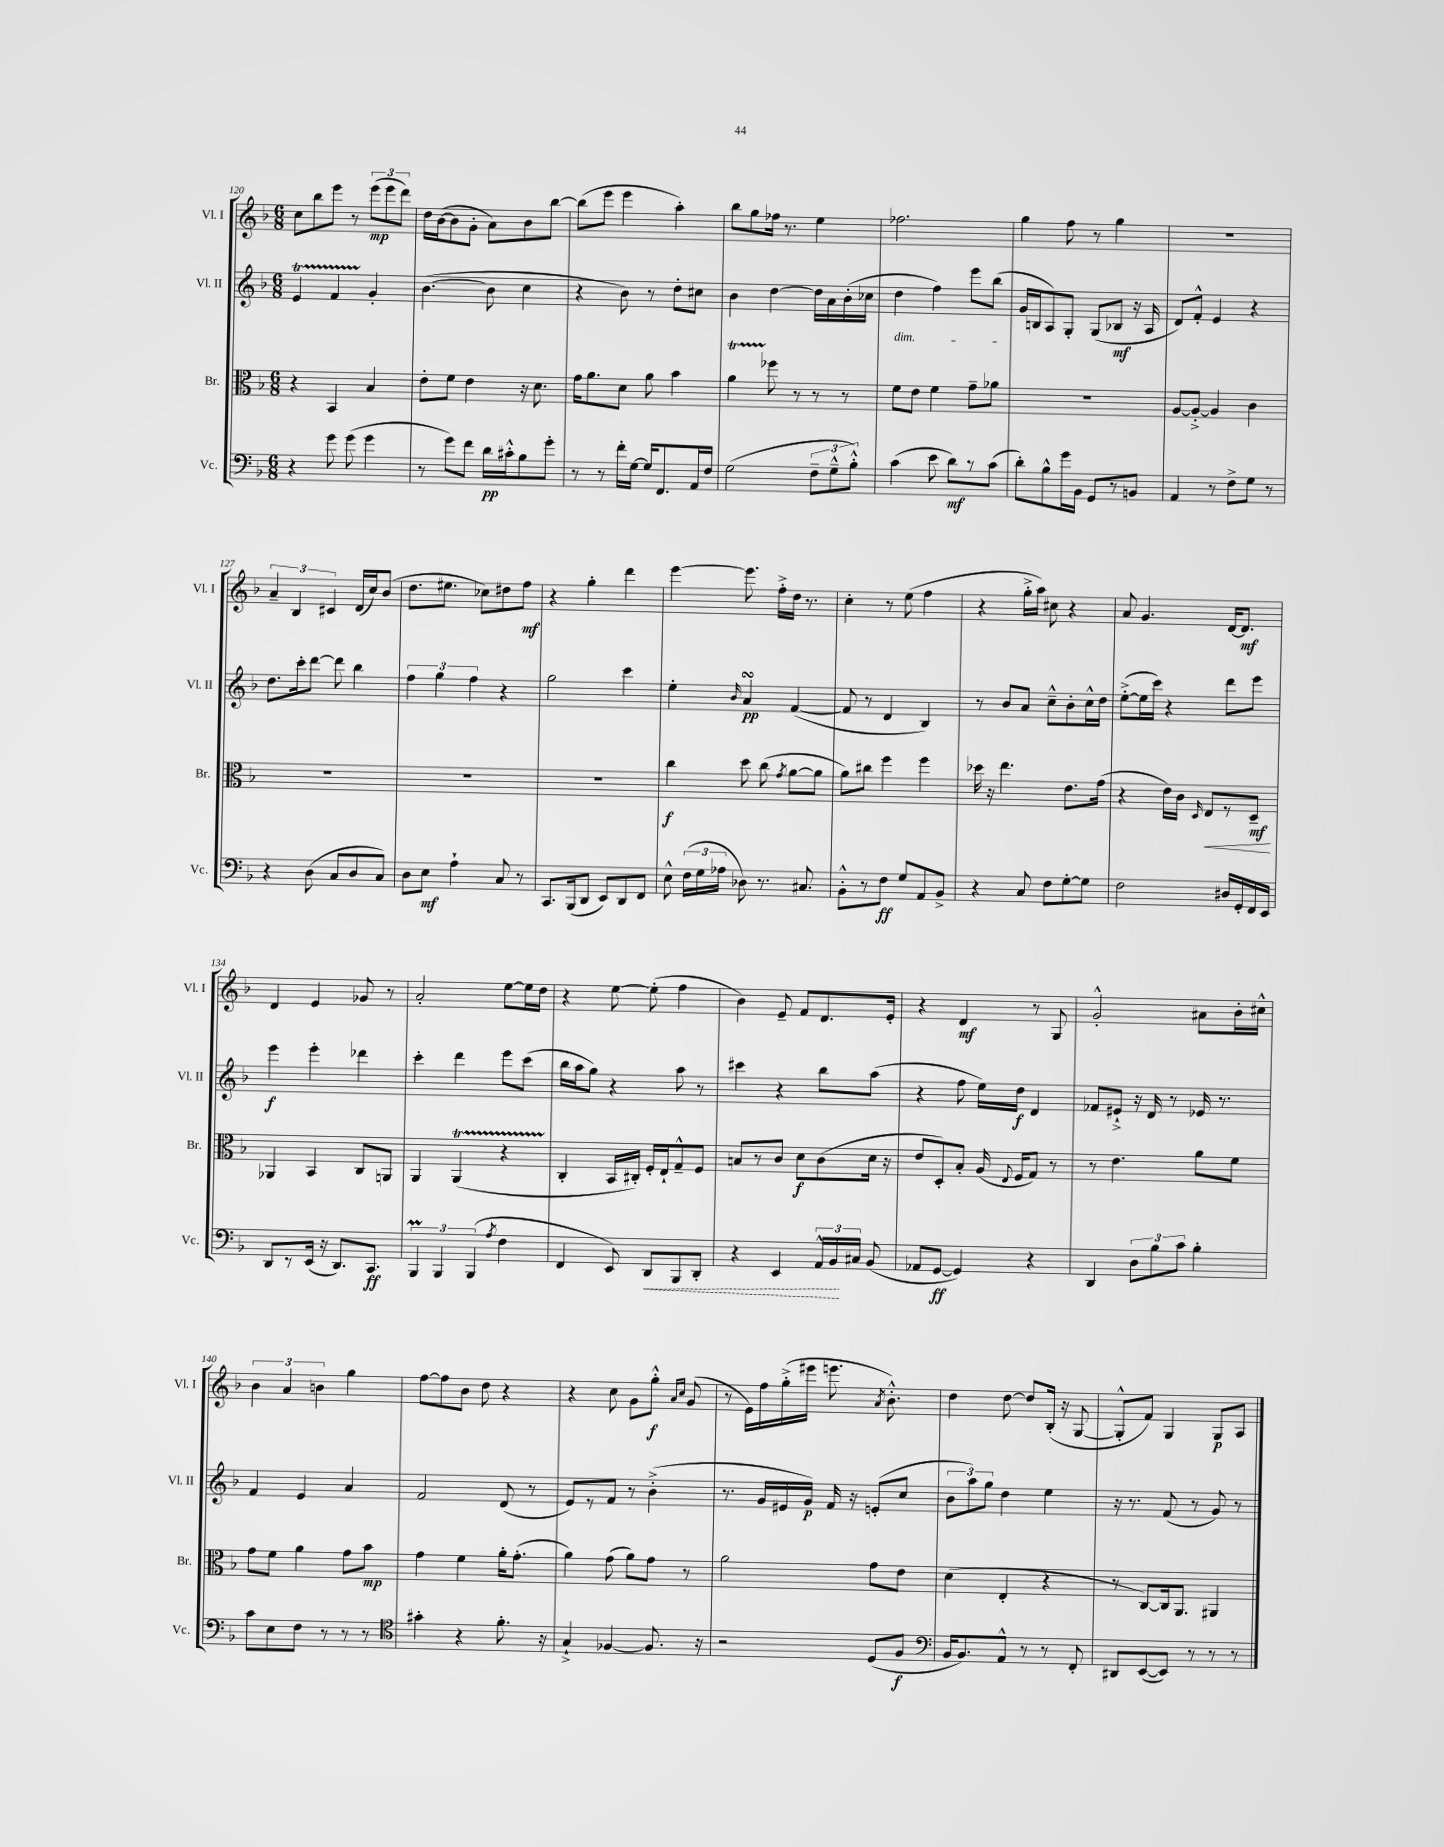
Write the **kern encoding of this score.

**kern	**dynam	**kern	**dynam	**kern	**dynam	**kern	**dynam
*part4	*part4	*part3	*part3	*part2	*part2	*part1	*part1
*staff4	*staff4	*staff3	*staff3	*staff2	*staff2	*staff1	*staff1
*I"Vc.	*	*I"Br.	*	*I"Vl. II	*	*I"Vl. I	*
*I'Vc.	*	*I'Br.	*	*I'Vl. II	*	*I'Vl. I	*
*clefF4	*	*clefC3	*	*clefG2	*	*clefG2	*
*k[b-]	*	*k[b-]	*	*k[b-]	*	*k[b-]	*
*M6/8	*	*M6/8	*	*M6/8	*	*M6/8	*
=120	=120	=120	=120	=120	=120	=120	=120
4r	.	4r	.	4et/	.	8cc\L	.
.	.	.	.	.	.	8bb-\	.
8g\	.	4BB-/	.	4fTTT/	.	8eee\J	.
(8g\	.	.	.	.	.	8r	.
4g\	.	4B-/	.	4g'/	.	(12eee\L	mp
.	.	.	.	.	.	12eee\	.
.	.	.	.	.	.	12ddd\J)	.
=121	=121	=121	=121	=121	=121	=121	=121
8r	.	8e'\L	.	([4.b-\	.	16dd\LL	.
.	.	.	.	.	.	([16b-\J	.
8g\L)	.	8f\J	.	.	.	8b-\]	.
8f\J	.	4e\	.	.	.	8g'\J	.
16d\LL	pp	.	.	8b-\]	.	8a\L)	.
16c#X'^^\J	.	.	.	.	.	.	.
8B-\	.	16r	.	4cc\	.	8b-\	.
.	.	8.d\	.	.	.	.	.
8g'\J	.	.	.	.	.	[8bb-\J	.
=122	=122	=122	=122	=122	=122	=122	=122
8r	.	16g\KL	.	4r	.	(8bb-\L]	.
.	.	8.a\	.	.	.	.	.
8r	.	.	.	.	.	8eee\J	.
16f'\LL	.	8d\J	.	8b-\)	.	4eee\	.
[16G\JJ	.	.	.	.	.	.	.
16G/KL]	.	8a\	.	8r	.	.	.
8.FF/	.	.	.	.	.	.	.
.	.	4b-\	.	8dd'\L	.	4aa'\)	.
16AA/L	.	.	.	8cc#X\J	.	.	.
16F/JJ	.	.	.	.	.	.	.
=123	=123	=123	=123	=123	=123	=123	=123
(2G\	.	4at\	.	4b-\	.	8bb-\L	.
.	.	.	.	.	.	8gg\	.
.	.	8ff-X\	.	[4dd\	.	16ff-X\Jk	.
.	.	.	.	.	.	8.r	.
.	.	8r	.	.	.	.	.
12F~\L	.	8r	.	16dd\LL]	.	4ee\	.
.	.	.	.	16a\	.	.	.
12G~^^\	.	.	.	.	.	.	.
.	.	8r	.	(16b-'\	.	.	.
12B-'^^\J)	.	.	.	.	.	.	.
.	.	.	.	16cc-X\JJ	.	.	.
=124	=124	=124	=124	=124	=124	=124	=124
!	!	!	!	!LO:TX:b:i:t=dim.	!	!	!
(4c\	.	8f\L	.	4dd\	.	2.ff-X\	.
.	.	8e\J	.	.	.	.	.
8e\	.	4f\	.	4ff\)	.	.	.
8d\L)	mf	.	.	.	.	.	.
8r	.	8g~\L	.	8eee\L	.	.	.
(8c\J	.	8a-X\J	.	(8bb-\J	.	.	.
=125	=125	=125	=125	=125	=125	=125	=125
8d'\L)	.	2.r	.	16g/LL	.	4gg\	.
.	.	.	.	16Bn/J	.	.	.
8B-^^\	.	.	.	8A/)	.	.	.
16g\L	.	.	.	8G'/J	.	8ff\	.
16BB-\JJ	.	.	.	.	.	.	.
8GG/L	.	.	.	(8G/L	.	8r	.
8r	.	.	.	8B-X/J	mf	4gg\	.
8BBn/J	.	.	.	16r	.	.	.
.	.	.	.	16A/	.	.	.
=126	=126	=126	=126	=126	=126	=126	=126
4AA/	.	[8A/L	.	8d/L)	.	2.r	.
.	.	8A'^/J_	.	8f'^^/J	.	.	.
8r	.	4A/]	.	4e/	.	.	.
8F^\L	.	.	.	.	.	.	.
8G\J	.	4c\	.	4r	.	.	.
8r	.	.	.	.	.	.	.
!!LO:LB:g=z
=127	=127	=127	=127	=127	=127	=127	=127
4r	.	2.r	.	8.dd\L	.	6a~/	.
.	.	.	.	.	.	6B-/	.
.	.	.	.	16ccc'\k	.	.	.
(8D\	.	.	.	[8ddd\J	.	.	.
.	.	.	.	.	.	6c#X/	.
8C/L	.	.	.	8ddd\]	.	.	.
8D/	.	.	.	4bb-\	.	(16d/LL	.
.	.	.	.	.	.	16cc/J)	.
8C/J)	.	.	.	.	.	(8b-/J	.
=128	=128	=128	=128	=128	=128	=128	=128
8D\L	.	2.r	.	6ff\	.	8.dd\L	.
8E\J	mf	.	.	.	.	.	.
.	.	.	.	6gg\	.	.	.
.	.	.	.	.	.	8.ee#X\J	.
4A`\	.	.	.	.	.	.	.
.	.	.	.	6ff\	.	.	.
.	.	.	.	.	.	8cc-X\L)	.
8C/	.	.	.	4r	.	8dd#X\	.
8r	.	.	.	.	.	8ff\J	mf
=129	=129	=129	=129	=129	=129	=129	=129
8.CC/L	.	2.r	.	2gg\	.	4r	.
(16BBB-/k	.	.	.	.	.	.	.
8DD/J	.	.	.	.	.	4gg'\	.
8EE/L)	.	.	.	.	.	.	.
8DD/	.	.	.	4ccc\	.	4ddd\	.
8FF/J	.	.	.	.	.	.	.
=130	=130	=130	=130	=130	=130	=130	=130
8E^^\	.	4cc\	f	4ee'\	.	[4eee\	.
(24F\LL	.	.	.	.	.	.	.
24G\	.	.	.	.	.	.	.
24A-X\JJ	.	.	.	.	.	.	.
.	.	.	.	16qqb-/	.	.	.
8D-X\)	.	8dd\	.	4asSsS/	pp	8.eee\]	.
8.r	.	(8cc\	.	.	.	.	.
.	.	.	.	.	.	16ff'^\LL	.
.	.	8qg/	.	.	.	.	.
.	.	[8a\L	.	([4f/	.	16dd\JJ	.
8.C#X/	.	.	.	.	.	8.r	.
.	.	8a\J]	.	.	.	.	.
=131	=131	=131	=131	=131	=131	=131	=131
8BB-'^^\L	.	8a\L)	.	8f/]	.	4cc'\	.
8r	.	8cc#X\J	.	8r	.	.	.
8F\J	ff	4ff\	.	4d/	.	8r	.
8G/L	.	.	.	.	.	(8ee\	.
8AA/	.	4ff\	.	4B-/)	.	4ff\	.
8BB-^/J	.	.	.	.	.	.	.
=132	=132	=132	=132	=132	=132	=132	=132
4r	.	16dd-X\	.	8r	.	4r	.
.	.	16r	.	.	.	.	.
.	.	4.ee\	.	8b-/L	.	.	.
8C/	.	.	.	8a/J	.	16gg'^\LL	.
.	.	.	.	.	.	16aa\JJ)	.
8F\L	.	.	.	8cc~^^\L	.	8cc#X\	.
[8G'\	.	8.e\L	.	8b-'\	.	4r	.
8G\J]	.	.	.	16cc^^\L	.	.	.
.	.	(16g\Jk	.	16dd\JJ	.	.	.
=133	=133	=133	=133	=133	=133	=133	=133
2F\	.	4r	.	([8ee'^\L	.	8a/	.
.	.	.	.	16ee\L]	.	4.g/	.
.	.	.	.	16ccc\JJ)	.	.	.
.	.	16e\LL)	.	4r	.	.	.
.	.	16c\JJ	.	.	.	.	.
.	.	16qqD/	.	.	.	.	.
!	!	!	!LO:HP:b	!	!	!	!
.	.	8E/L	<	.	.	.	.
16D#X/LL	.	8r	.	8ddd\L	.	[16d/KL	.
16GG'/	.	.	.	.	.	8.d/J]	mf
16FF/	.	8D~/J	mf	8eee\J	.	.	.
16EE/JJ	.	.	.	.	.	.	.
.	.	.	[	.	.	.	.
!!LO:LB:g=z
=134	=134	=134	=134	=134	=134	=134	=134
8DD/L	.	4AA-X/	.	4eee\	f	4d/	.
8r	.	.	.	.	.	.	.
(16EE/Jk	.	4BB-/	.	4eee'\	.	4e/	.
16r	.	.	.	.	.	.	.
8.DD/L)	.	.	.	.	.	.	.
.	.	8C/L	.	4ddd-X\	.	8g-X/	.
8.CC/J	ff	.	.	.	.	.	.
.	.	8AAn/J	.	.	.	8r	.
=135	=135	=135	=135	=135	=135	=135	=135
6BBB-M/	.	4AA/	.	4ccc'\	.	2a'/	.
6BBB-/	.	.	.	.	.	.	.
.	.	(4AAt/	.	4ddd\	.	.	.
(6BBB-/	.	.	.	.	.	.	.
8qA/	.	.	.	.	.	.	.
4F\	.	4r	.	8eee\L	.	[8ee\L	.
.	.	.	.	(8ccc\J	.	16ee\L]	.
.	.	.	.	.	.	16dd\JJ	.
=136	=136	=136	=136	=136	=136	=136	=136
4FF/	.	4C'/	.	16bb-\LL	.	4r	.
.	.	.	.	16aa\J	.	.	.
.	.	.	.	8gg\J)	.	.	.
8EE/)	.	16BB-/LL	.	4r	.	[8ee\	.
.	.	16C#X'/JJ)	.	.	.	.	.
!	!LO:HP:b	!	!	!	!	!	!
8DD/L	<	16F'/LL	.	.	.	(8ee'\]	.
.	.	16E`/J	.	.	.	.	.
8BBB-/	.	8G~^^/	.	8aa\	.	4ff\	.
8DD'/J	.	8F/J	.	8r	.	.	.
=137	=137	=137	=137	=137	=137	=137	=137
4r	.	8Bn/L	.	4ccc#X\	.	4b-\)	.
.	.	8r	.	.	.	.	.
4EE/	.	8c/J	.	4r	.	8e~/	.
.	.	8d\L	f	.	.	8f/L	.
24AA^^/LL	.	(8c\	.	8bb-\L	.	8.d/	.
24BB-/	.	.	.	.	.	.	.
24C#X/JJ	[	.	.	.	.	.	.
(8BB-/	.	16d\Jk	.	(8aa\J	.	.	.
.	.	16r	.	.	.	16e'/Jk	.
=138	=138	=138	=138	=138	=138	=138	=138
8AA-X/L	.	8e/L	.	4r	.	4r	.
[8GG/J	ff	8D'/)	.	.	.	.	.
4GG/])	.	8B-'/J	.	8ff\	.	4d/	mf
.	.	(16A/	.	16ee\LL)	.	.	.
.	.	8qqE/	.	.	.	.	.
.	.	16F/KL	.	16dd\JJ	f	.	.
4r	.	8G/J)	.	4d/	.	8r	.
.	.	8r	.	.	.	8G/	.
=139	=139	=139	=139	=139	=139	=139	=139
4DD/	.	8r	.	8f-X/L	.	2g'^^/	.
.	.	4.e\	.	8e#X`^/J	.	.	.
12D\L	.	.	.	16r	.	.	.
.	.	.	.	16d/	.	.	.
12B-\	.	.	.	.	.	.	.
.	.	.	.	8r	.	.	.
12c\J	.	.	.	.	.	.	.
4B-'\	.	8a\L	.	16e-X/	.	8a#X\L	.
.	.	.	.	8.r	.	.	.
.	.	8f\J	.	.	.	16b-'\L	.
.	.	.	.	.	.	16cc#X^^\JJ	.
!!LO:LB:g=z
=140	=140	=140	=140	=140	=140	=140	=140
8c\L	.	8g\L	.	4f/	.	6b-\	.
8E\	.	8f\J	.	.	.	.	.
.	.	.	.	.	.	6a/	.
8F\J	.	4a\	.	4e/	.	.	.
.	.	.	.	.	.	6bn\	.
8r	.	.	.	.	.	.	.
8r	.	8g\L	.	4a/	.	4gg\	.
8r	.	8b-\J	mp	.	.	.	.
=141	=141	=141	=141	=141	=141	=141	=141
*clefC4	*	*	*	*	*	*	*
4g#X'\	.	4g\	.	2f/	.	[8ff\L	.
.	.	.	.	.	.	8ff\]	.
4r	.	4f\	.	.	.	8b-\J	.
.	.	.	.	.	.	8dd\	.
8.f'\	.	16a'\KL	.	(8d/	.	4r	.
.	.	(8.g'\J	.	.	.	.	.
.	.	.	.	8r	.	.	.
16r	.	.	.	.	.	.	.
=142	=142	=142	=142	=142	=142	=142	=142
4G`^/	.	4a\)	.	8e/L)	.	4r	.
.	.	.	.	8r	.	.	.
[4F-X/	.	(8g\	.	8f/J	.	8cc\	.
.	.	8a\L)	.	8r	.	8g\L	.
8.F-/]	.	8g\J	.	(4b-'^\	.	8gg'^^\J	f
.	.	.	.	.	.	16qqa/LL	.
.	.	.	.	.	.	16qqcc/JJ	.
.	.	8r	.	.	.	(8g/	.
16r	.	.	.	.	.	.	.
=143	=143	=143	=143	=143	=143	=143	=143
2r	.	2a\	.	8.r	.	8r	.
.	.	.	.	.	.	16e\LL)	.
.	.	.	.	16g/LL	.	16ff\	.
.	.	.	.	16e#X/	.	(16gg'^\	.
.	.	.	.	16g/JJ)	p	16eee#X\JJ	.
.	.	.	.	16f/	.	8.eeen\	.
.	.	.	.	16r	.	.	.
(8D/L	.	8g\L	.	(8en'/L	.	.	.
.	.	.	.	.	.	8qa/	.
.	.	.	.	.	.	8.b-'^^\)	.
8F/J	f	8e\J	.	8cc/J	.	.	.
=144	=144	=144	=144	=144	=144	=144	=144
*clefF4	*	*	*	*	*	*	*
16BB-/KL	.	(4d\	.	12b-\L	.	4dd\	.
8.BB-/)	.	.	.	.	.	.	.
.	.	.	.	12aa\)	.	.	.
.	.	.	.	12gg\J	.	.	.
8AA^^/J	.	4E'/	.	4dd\	.	[8dd\	.
8r	.	.	.	.	.	8dd/L]	.
8r	.	4r	.	4ee\	.	(16B-'/Jk	.
.	.	.	.	.	.	16r	.
8FF'/	.	.	.	.	.	[8G/	.
=145	=145	=145	=145	=145	=145	=145	=145
8DD#X/L	.	8r	.	16r	.	8G'^^/L]	.
.	.	.	.	8.r	.	.	.
([8EE/	.	[8C/L)	.	.	.	8f/J)	.
8EE/J])	.	16C/k]	.	(8f/	.	4G/	.
.	.	8.AA/J	.	.	.	.	.
8r	.	.	.	8r	.	.	.
8r	.	4AA#X/	.	8g/)	.	8G/L	p
8r	.	.	.	8r	.	8A/J	.
==	==	==	==	==	==	==	==
*-	*-	*-	*-	*-	*-	*-	*-
